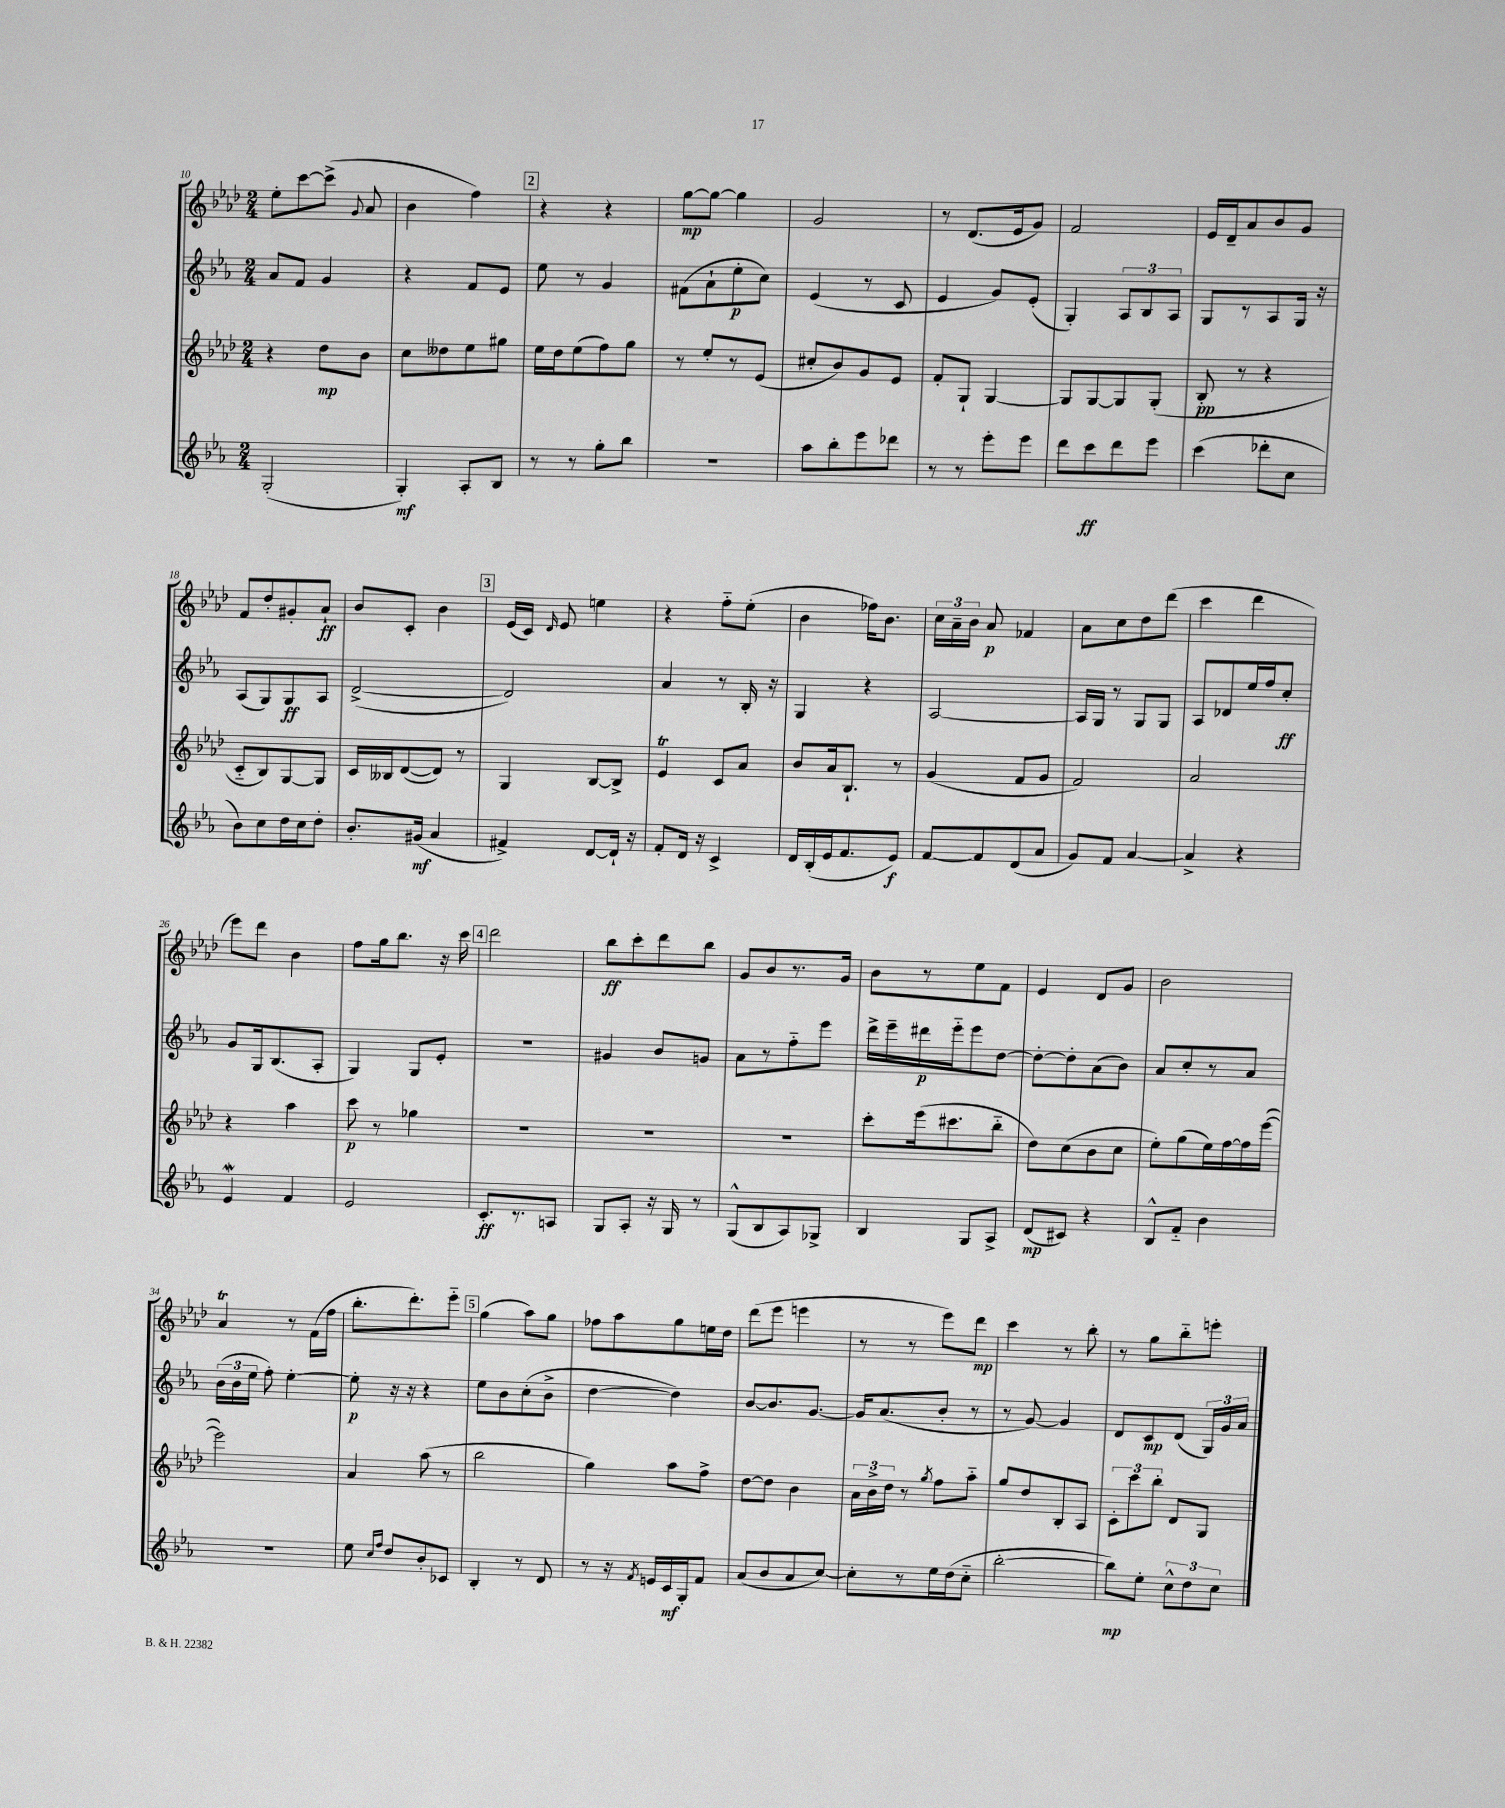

**kern	**kern	**kern	**kern
*staff4	*staff3	*staff2	*staff1
*clefG2	*clefG2	*clefG2	*clefG2
*k[b-e-a-]	*k[b-e-a-d-]	*k[b-e-a-]	*k[b-e-a-d-]
*M2/4	*M2/4	*M2/4	*M2/4
(2G'	4r	8a-	8ee-'
.	.	8f	[8ccc
.	8dd-	4g	(8ccc^]
.	.	.	8qqg
.	8b-	.	8a-
=	=	=	=
4G')	8cc	4r	4b-
.	8dd--	.	.
8A-'	8ee-	8f	4ff)
8B-	8gg#	8e-	.
=	=	=	=
8r	16ee-	8ee-	4r
.	16dd-	.	.
8r	(8ee-	8r	.
8gg'	8ff)	4g	4r
8bb-	8gg	.	.
=	=	=	=
2r	8r	(8f#	[8gg
.	8ee-'	8a-`	8gg_
.	8r	8ee-'	4gg]
.	(8e-	8cc)	.
=	=	=	=
8aa-	8cc#'	(4e-	2g
8bb-'	8b-)	.	.
8eee-	8g	8r	.
8ddd-	8e-	8c	.
=	=	=	=
8r	8f'	4e-	8r
8r	8G`	.	(8.d-
8eee-'	[4G	8g)	.
.	.	.	16e-
8eee-	.	(8e-'	8g)
=	=	=	=
8ddd	8G]	4G')	2f
8ccc	[8G	.	.
8ddd	8G]	12A-	.
.	.	12B-	.
8eee-	(8G'	.	.
.	.	12A-	.
=	=	=	=
(4ccc	8B-'	8G	16e-
.	.	.	16d-~
.	8r	8r	8a-
8ddd-'	4r	8A-	8b-
8cc	.	16G	8g
.	.	16r	.
=	=	=	=
8b-)	8c'~	(8A-	8f
8cc	8B-)	8G)	8dd-'
16dd	[8G	8G	8g#'
16cc	.	.	.
8dd'	8G]	8A-	8a-`
=	=	=	=
8.b-'	16c	([2d^	8b-
.	16B--	.	.
.	([8d-	.	8c'
(16g#	.	.	.
4a-	8d-])	.	4b-
.	8r	.	.
=	=	=	=
4f#^)	4G	2d])	(16e-
.	.	.	16c)
.	.	.	16qqd-
.	.	.	8e-
[8d	[8B-	.	4ee
16d`]	8B-^]	.	.
16r	.	.	.
=	=	=	=
8f'	4e-	4a-	4r
16d	.	.	.
16r	.	.	.
4c^	8c	8r	8ff'~
.	8a-	16B-'	(8ee-'
.	.	16r	.
=	=	=	=
16d	8b-	4G	4b-
(16B-'	.	.	.
16e-	16a-	.	.
8.f	8.B-`	.	.
.	.	4r	16ff-)
.	.	.	8.b-
8e-)	8r	.	.
=	=	=	=
[8f	(4g	[2A-	24cc
.	.	.	24a-~
.	.	.	24b-
8f]	.	.	8a-
(8d	8f	.	4f-
8a-	8g	.	.
=	=	=	=
8g)	2f)	16A-]	8a-
.	.	16G	.
8f	.	8r	8cc
[4a-	.	8G	8dd-
.	.	8G	(8ddd-
=	=	=	=
4a-^]	2a-	8A-	4ccc
.	.	8d-	.
4r	.	16ee-	4ddd-
.	.	16ff	.
.	.	8cc'	.
=	=	=	=
4e-	4r	8g	8eee-)
.	.	16G	8ddd-
.	.	(8.B-	.
4f	4aa-	.	4b-
.	.	8A-'	.
=	=	=	=
2e-	8ccc	4G)	8ff
.	8r	.	16gg
.	.	.	8.bb-
.	4gg-	8G	.
.	.	8e-'	16r
.	.	.	16ccc
=	=	=	=
8.c'	2r	2r	2ddd-
8.r	.	.	.
8A	.	.	.
=	=	=	=
8G	2r	4g#	8bb-
8A-'	.	.	8ccc'
16r	.	8b-	8ddd-
16G	.	.	.
8r	.	8g	8bb-
=	=	=	=
(8G^^	2r	8a-	8g
8B-	.	8r	8b-
8A-)	.	8ff'~	8.r
8G-^	.	8eee-	.
.	.	.	16g
=	=	=	=
4B-	8ccc'	16ddd^	8b-
.	.	16eee-~	.
.	(16eee-	16ddd#	8r
.	8.ccc#	16eee-'~	.
8G	.	8eee-	8ee-
8A-^	8bb-'~	[8dd	8f
=	=	=	=
(8d	8dd-)	8dd'_	4e-
8c#)	(8cc	8dd']	.
4r	8b-	(8a-	8d-
.	8cc	8b-)	8g
=	=	=	=
8B-^^	8ee-')	8a-	2b-
8f'~	(8gg	8cc'	.
4b-	16ee-)	8r	.
.	[16ff	.	.
.	16ff]	8a-	.
.	([16eee-	.	.
=	=	=	=
2r	2eee-])	(24b-	4a-
.	.	24b-	.
.	.	24ee-	.
.	.	8ff')	.
.	.	[4ee-'	8r
.	.	.	(16f
.	.	.	16ff
=	=	=	=
8ee-	4a-	8ee-']	8.bb-'
16qqcc	.	.	.
16qqff	.	.	.
8dd	.	16r	.
.	.	16r	8.ddd-')
8b-'	(8aa-	4r	.
8c-	8r	.	8eee-'~
=	=	=	=
4B-'	2bb-	8ee-	(4gg
.	.	8b-	.
8r	.	(8cc'	8aa-)
8d	.	8b-^	8gg
=	=	=	=
8r	4gg)	[4dd	8ff-
16r	.	.	8aa-
8qf	.	.	.
16e	.	.	.
16c	8aa-	4dd])	8gg
16G'	.	.	.
8f	8ff^	.	16ee
.	.	.	16dd-
=	=	=	=
(8a-	[8dd-	[8b-	(8ddd-
8b-	8dd-]	8.b-]	8eee-
8a-	4b-	.	4eee
.	.	[8.g	.
[8cc)	.	.	.
=	=	=	=
8cc']	24a-	16g]	8r
.	24b-^	.	.
.	.	(8.a-	.
.	24dd-	.	.
8r	8r	.	8r
.	8qgg	.	.
16ee-	8ff	8b-'	8eee-)
(16dd	.	.	.
8cc'~	8aa-'~	8r	8ddd-
=	=	=	=
[2bb-'	8gg	8r	4ccc
.	8dd-	[8g)	.
.	8B-'	4g]	8r
.	8A-	.	8bb-'
=	=	=	=
8bb-])	12c'	8d	8r
.	12ccc	.	.
8ee-'	.	8c	8gg
.	12bb-'	.	.
12cc^^	8d-	(8d	8bb-'~
12dd	.	.	.
.	8G	24G)	8eee'
12cc	.	24g	.
.	.	24a-	.
==	==	==	==
*-	*-	*-	*-
